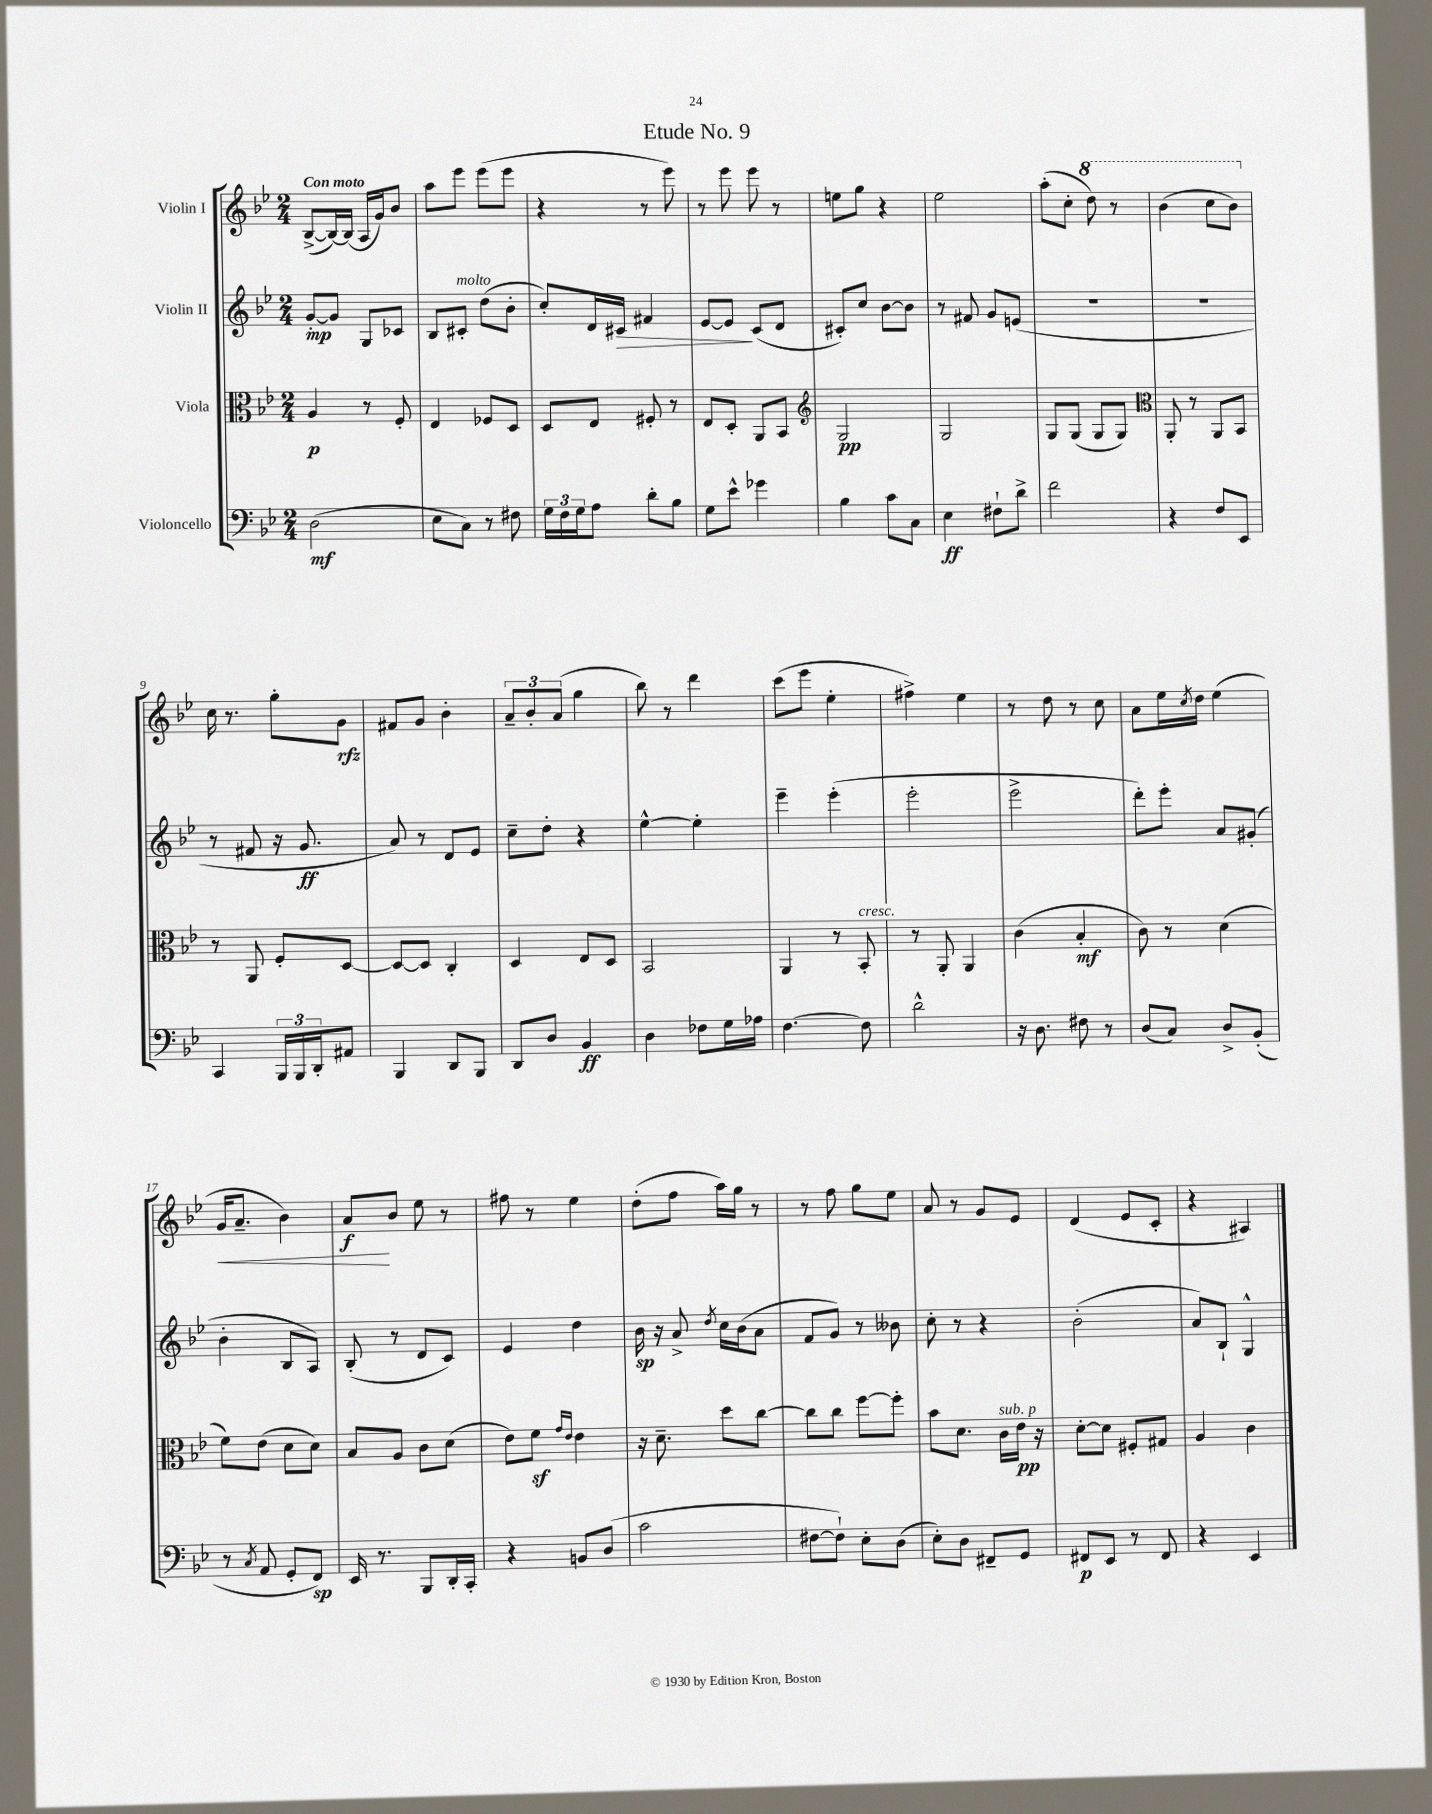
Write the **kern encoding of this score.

**kern	**kern	**kern	**kern
*staff4	*staff3	*staff2	*staff1
*clefF4	*clefC3	*clefG2	*clefG2
*k[b-e-]	*k[b-e-]	*k[b-e-]	*k[b-e-]
*M2/4	*M2/4	*M2/4	*M2/4
(2D	4A	[8g'	([8B-^
.	.	8g]	16B-_)
.	.	.	(16B-]
.	8r	8G	16A
.	.	.	16g)
.	8F'	8c-	8b-
=	=	=	=
8E-	4E-	8B-	8aa
8C)	.	8c#'	8eee-
8r	8F-	(8dd	(8eee-
8F#	8D	8b-'	8eee-
=	=	=	=
24G	8D	8cc')	4r
24F	.	.	.
24G	.	.	.
8A	8E-	16d	.
.	.	16c#	.
8d'	8F#'	4f#	8r
8B-	8r	.	8eee-)
=	=	=	=
8G	8E-	[8e-	8r
8e-^^	8D'	8e-]	8eee-
4g-	8AA	(8c	8eee-
.	8BB-	8d	8r
=	=	=	=
*	*clefG2	*	*
4B-	2G	8c#')	8ee
.	.	8cc	8gg
8c	.	[8b-	4r
8C	.	8b-]	.
=	=	=	=
4E-	2G	8r	2ee-
.	.	8f#	.
8F#`	.	8g	.
8d^	.	(8e	.
=	=	=	=
2f	8G	2r	(8aa'
.	(8G	.	8cc'
.	8G	.	8ddd)
.	8G)	.	8r
=	=	=	=
*	*clefC3	*	*
4r	8AA'	2r	(4bb-
.	8r	.	.
8F	8AA	.	8ccc
8EE-	8BB-	.	8bb-)
=	=	=	=
4CC	8r	8r	16cc
.	.	.	8.r
.	8AA	8f#	.
24BBB-	8F'	16r	8gg'
24BBB-	.	.	.
.	.	8.g	.
24DD'	.	.	.
8AA#	[8D	.	8g
=	=	=	=
4BBB-	8D_	8a)	8f#
.	8D]	8r	8g
8DD	4C'	8d	4b-'
8BBB-	.	8e-	.
=	=	=	=
8DD	4D	8cc~	12a~
.	.	.	12b-'
8D	.	8dd'	.
.	.	.	(12a
4BB-	8E-	4r	4gg
.	8D	.	.
=	=	=	=
4D	2BB-	[4ee-^^	8bb-)
.	.	.	8r
8F-	.	4ee-']	4ddd
16G	.	.	.
16A-	.	.	.
=	=	=	=
[4.F	4AA	4eee-~	(8ccc
.	.	.	8eee-
.	8r	(4eee-'	4ee-'
8F]	8BB-'	.	.
=	=	=	=
2d^^	8r	2eee-'	4ff#^)
.	8AA'	.	.
.	4AA	.	4ee-
=	=	=	=
16r	(4c	2eee-^	8r
8.D	.	.	.
.	.	.	8dd
8F#	4B-'	.	8r
8r	.	.	8cc
=	=	=	=
(8D	8c)	8ddd')	8a
8C)	8r	8eee-'	16ee-
.	.	.	8qcc
.	.	.	16dd
8D^	(4d	8a	(4ee-
(8BB-'	.	(8g#'	.
=	=	=	=
8r	8f)	4b-'	16g
.	.	.	8.a~
8qC	.	.	.
8AA	(8e-	.	.
8GG'	8d	8B-	4b-)
8FF)	8d)	8A)	.
=	=	=	=
16EE-	8B-	(8B-'	8a
8.r	.	.	.
.	8A	8r	8b-
8BBB-	8c	8d	8ee-
16DD'	(8d	8c)	8r
16CC'	.	.	.
=	=	=	=
4r	8e-)	4e-	8ff#
.	8f	.	8r
.	16qqg	.	.
.	16qqe-	.	.
8BB	4e-	4dd	4ee-
(8D	.	.	.
=	=	=	=
2c	16r	16b-	(8dd'
.	8.d~	16r	.
.	.	8a^	8ff
.	.	8qdd	.
.	8dd	16cc	16aa)
.	.	(16b-	16gg
.	[8cc	8a	8r
=	=	=	=
[8F#	8cc]	8f	8r
8F#`])	8cc	8g)	8ff
8E-'	[8ff	8r	8gg
(8D	8ff']	8b--	8ee-
=	=	=	=
8E-')	8b-	8cc'	8a
8D	8.d	8r	8r
8FF#~	.	4r	8g
.	16c	.	.
8GG	16e-	.	8e-
.	16r	.	.
=	=	=	=
8FF#	[8d'	(2b-'	(4d
8EE-	8d]	.	.
8r	8F#'	.	8e-
8FF#	8G#	.	8c'
=	=	=	=
4r	4A	8a)	4r
.	.	8B-`	.
4EE-	4c	4G^^	4A#)
==	==	==	==
*-	*-	*-	*-
